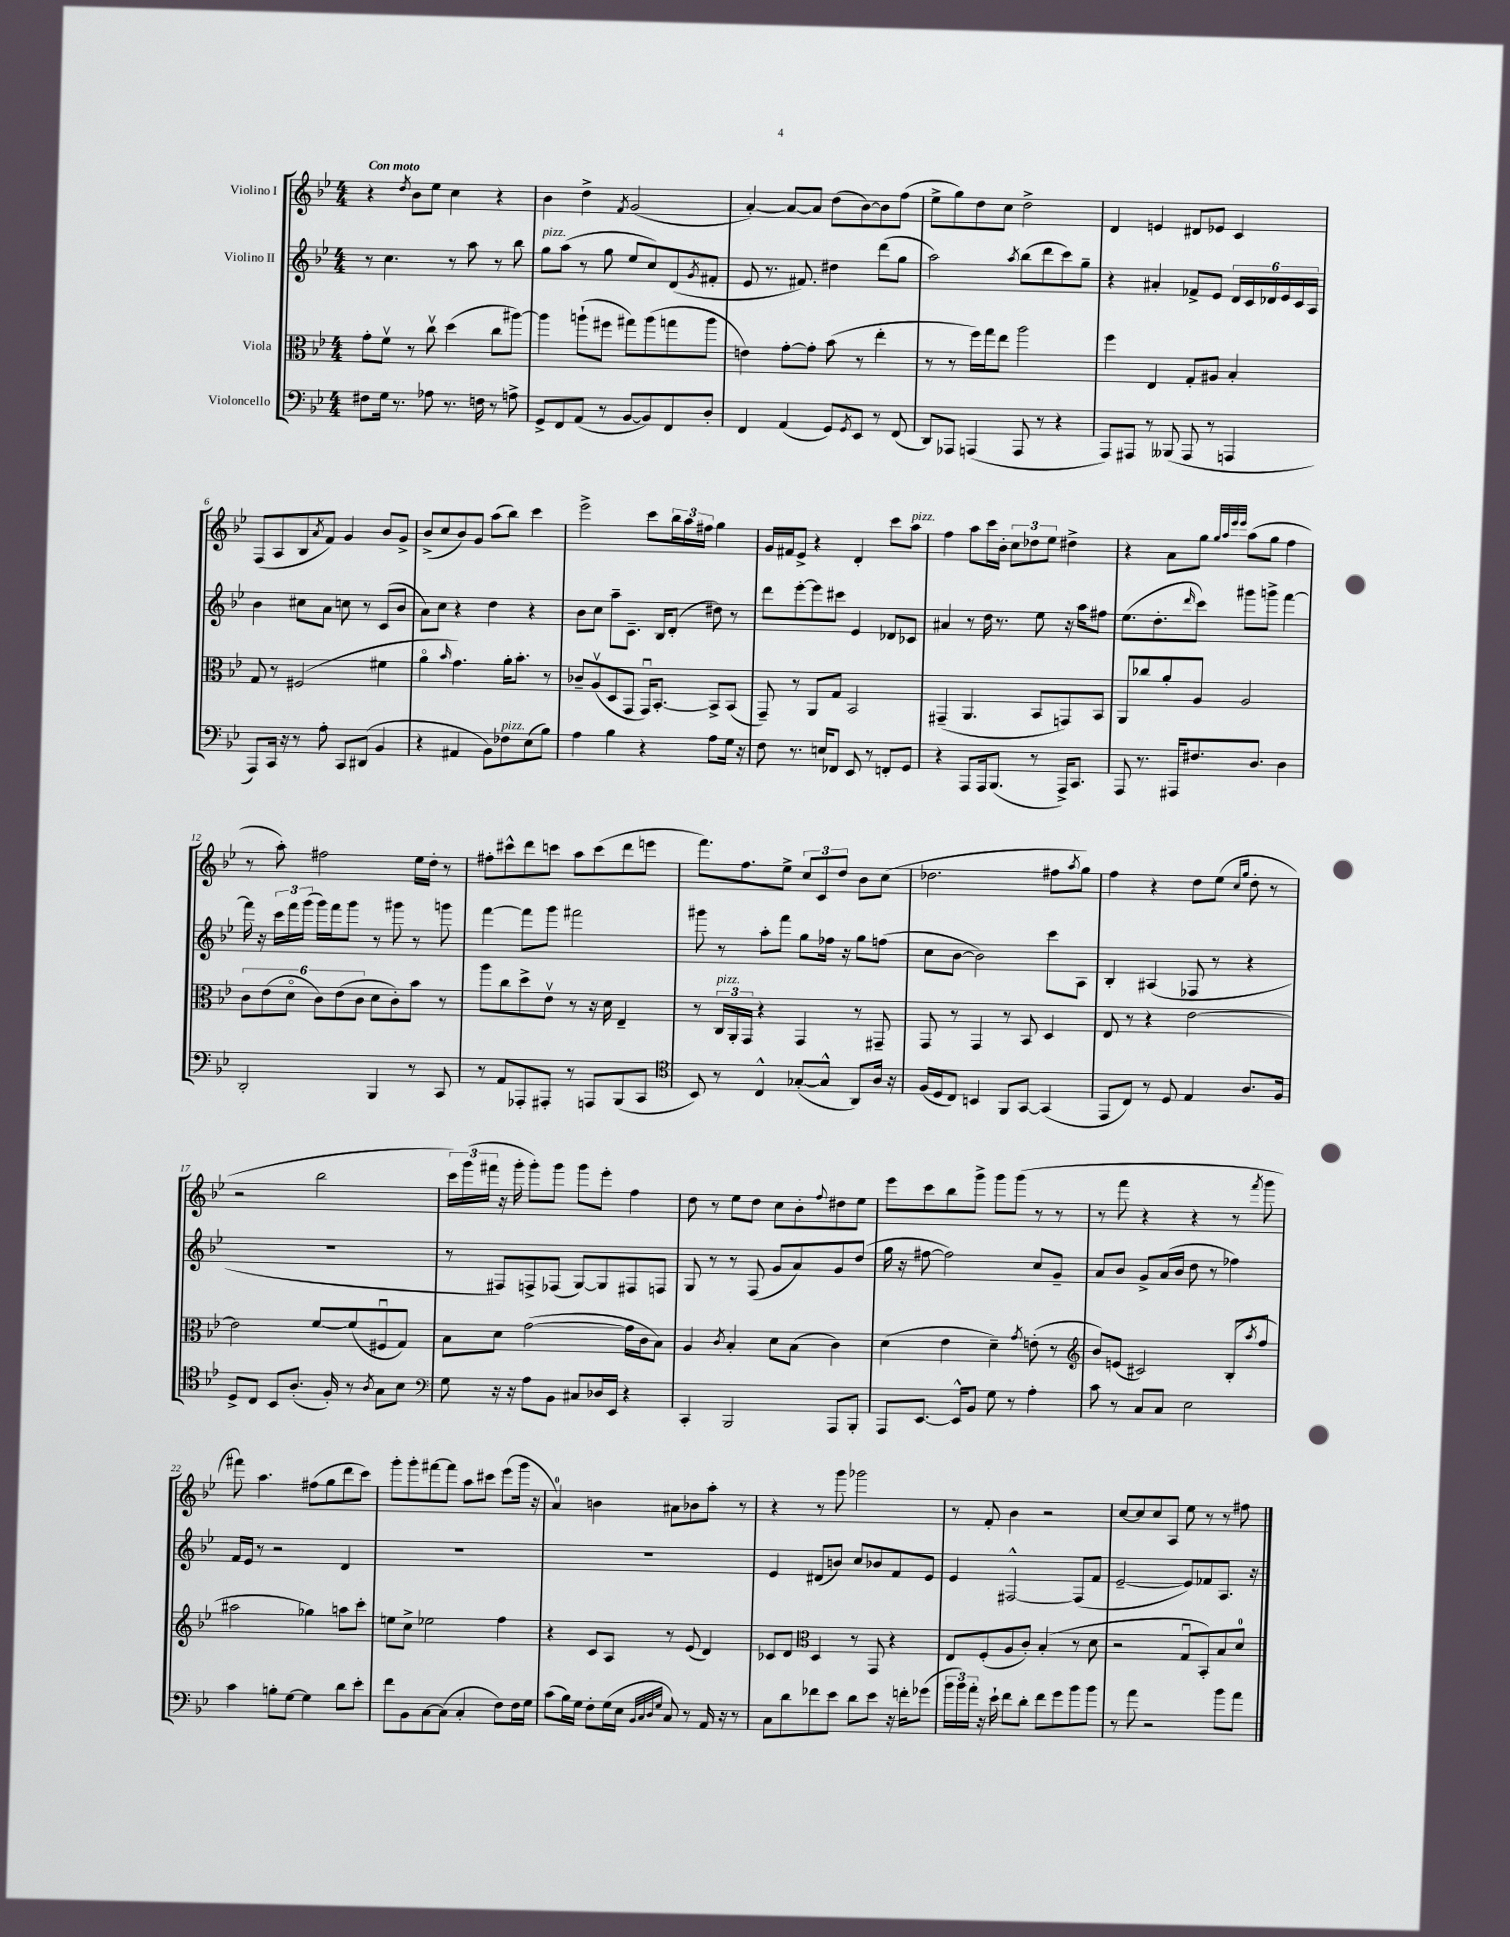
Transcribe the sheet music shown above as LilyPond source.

<<
\new StaffGroup <<
\new Staff = "s0" \with { instrumentName = "Violino I" } {
    \clef treble \key bes \major \numericTimeSignature \time 4/4 \tempo "Con moto"
    r4 \acciaccatura { d''8 } bes'8 ees''8 c''4 r4 |
    bes'4 d''4-> \acciaccatura { f'8 } g'2( |
    a'4~-.) a'8~ a'8 d''8( bes'8~) bes'8 f''8( |
    ees''8-> g''8) d''8 c''8 d''2-> |
    d'4 e'4 dis'8 ees'8 c'4 |
    f8( a8 bes8 \acciaccatura { a'8 } f'8) g'4 bes'8 g'8-> |
    bes'8->( c''8 bes'8) g'8 a''8( bes''8) c'''4 |
    ees'''2-> c'''8 \tuplet 3/2 { bes''16 a''16 fis''16 } g''4 |
    g'16 fis'16 ees'8-> r4 d'4-. c'''8 a''8^\markup { \italic "pizz." } |
    f''4 a''8 c'''16 bes'16-. \tuplet 3/2 { c''8 des''8 ees''8 } dis''4-> |
    r4 a'8 g''8 \grace { g''32 a''32 ees'''32 ees'''32 } a''8( g''8 f''4 |
    r8 a''8-.) fis''2 ees''16 d''16-. r8 |
    fis''8-. cis'''8-^ d'''8 c'''8 a''8 c'''8( d'''8 e'''8 |
    f'''8.) f''8. ees''8-> \tuplet 3/2 { c''8 c'8 d''8 } bes'8 c''8( |
    des''2. fis''8 \acciaccatura { a''8 } g''8) |
    f''4 r4 d''8 ees''8( \grace { c''16 g''16 } d''8-. r8 |
    r2 bes''2 |
    \tuplet 3/2 { c'''16) g'''16( fis'''16 } r16 g'''16-. g'''8-.) g'''8 g'''8 ees'''8-. f''4 |
    d''8 r8 ees''8 d''8 c''8 bes'8-. \appoggiatura { f''8 } dis''8 ees''8 |
    ees'''8 c'''8 bes''8 g'''8-> g'''8 g'''8( r8 r8 |
    r8 f'''8 r4 r4 r8 \acciaccatura { f'''8 } g'''8 |
    fis'''8) a''4. fis''8( g''8 d'''8 c'''8) |
    g'''8-. g'''8-. fis'''8~ fis'''8 a''8 cis'''8 ees'''8( g'''16 r16 |
    a'4-0) b'4 ais'8 bes'8 a''8-. r8 |
    r4 r8 g'''8 ges'''2 |
    r8 f'8-. bes'4 r2 |
    c''8~ c''8 c''8 a8 ees''8 r8 r8 fis''8 \bar "|." |
}
\new Staff = "s1" \with { instrumentName = "Violino II" } {
    \clef treble \key bes \major \numericTimeSignature \time 4/4
    r8 c''4. r8 a''8 r8 bes''8 |
    g''8^\markup { \italic "pizz." } a''8( r8 g''8 ees''8 c''8) d'8( \acciaccatura { g'8 } fis'8-. |
    ees'8 r8. fis'8.) dis''4 d'''8( g''8 |
    a''2) \acciaccatura { a''8 } bes''8( d'''8 c'''8) g''8-- |
    r4 ais'4-. fes'8-> ees'8 \tuplet 6/4 { d'16 c'16 des'16 ees'16 c'16 a16 } |
    bes'4 cis''8 a'8 c''8 r8 c'8( bes'8 |
    a'8) c''8 r4 d''4 r4 |
    bes'8 c''8 a''8-- c'8.-- bes16 d'8-.( dis''8) r8 |
    d'''8 ees'''8~-. ees'''8 cis'''8 ees'4 des'8 ces'8 |
    ais'4 r8 d''16 r8. ees''8 r16 a''16 fis''8 |
    ees''8.( d''8.-. \grace { d'''16 } c'''8) gis'''8 g'''8-> f'''4~ |
    f'''16 r16 \tuplet 3/2 { c'''16 f'''16 g'''16( } g'''16) f'''16 g'''8 r8 gis'''8 r8 g'''8 |
    f'''4~ f'''8 g'''8 fis'''2 |
    gis'''8 r8 a''8-. f'''8 g''8 fes''16 r16 g''8 f''8( |
    c''8 bes'8~ bes'2) c'''8 a8 |
    bes4-. ais4( fes8 r8 r4 |
    R1 |
    r8 fis8) f8-> fes8( g8~) g8 fis8 f8 |
    g8 r8 r8 f8( g'8 a'8) g'8 d''8( |
    g''16 r16 fis''8~ fis''2) c''8 g'8-- |
    a'8 bes'8 g'8-> a'16( bes'16 d''8 r8 fes''4) |
    f'16 ees'16 r8 r2 d'4 |
    R1 |
    R1 |
    ees'4 dis'8( b'8) c''8 bes'8 f'8 ees'8 |
    ees'4 fis2~-^ fis8( f'8 |
    ees'2~-- ees'8) fes'8 a8. r16 \bar "|." |
}
\new Staff = "s2" \with { instrumentName = "Viola" } {
    \clef alto \key bes \major \numericTimeSignature \time 4/4
    g'8-. f'8\upbow r8 c''8\upbow d''4( c''8 ais''8~) |
    ais''4 a''8-!( fis''8 gis''8) a''8( g''8 a''8 |
    e'4) g'8~-. g'8-. bes'8( r8 ees''4-. |
    r8 r8 f''16) g''16 ees''8 a''2 |
    f''4 ees4 g8-. ais8 bes4-. |
    g8 r8 fis2( fis'4 |
    a'4\flageolet \grace { bes'16 } g'4.) a'16-. bes'8.-. r8 |
    ces'8-- a8\upbow( d8 g,8 g,16\downbow) bes,8.~-. bes,8-> bes,8( |
    g,8--) r8 a,8 g8 bes,2 |
    gis,4--( a,4. bes,8 g,8) bes,8 |
    a,8 ces''8 a'8-. a8 a2 |
    \tuplet 6/4 { c'8 ees'8( d'8\flageolet c'8) ees'8( c'8 } d'8 c'8-.) bes'8 r8 |
    a''8 c''8 d''8-> ees'8\upbow r8 r16 d'16 ees4-- |
    r8 \tuplet 3/2 { c16^\markup { \italic "pizz." } a,16-. g,16 } r4 g,4 r8 gis,8-- |
    g,8 r8 g,4 r8 bes,8 d4 |
    ees8 r8 r4 ees'2~ |
    ees'2 f'8~ f'8( fis8\downbow g8) |
    bes8 d'8 g'2~( g'16 c'16 bes8) |
    a4 \acciaccatura { c'8 } bes4-. d'8 bes8( c'4) |
    d'4( ees'4 d'4--) \acciaccatura { g'8 } e'8-.( r8 |
    \clef treble bes'8) e'8( cis'2) bes8-.( \acciaccatura { a''8 } f''8 |
    ais''2 ges''4) a''8 c'''8-. |
    e''8 c''8-> ees''2 f''4 |
    r4 c'8 a8 r8 ees'8( d'4) |
    ces'8 d'8 \clef alto d4 r8 g,8 r4 |
    ees8 f8-.( a8 c'8-.) bes4-.( r8 d'8 |
    r2 g8\downbow bes,8-.) bes8 d'8-0 \bar "|." |
}
\new Staff = "s3" \with { instrumentName = "Violoncello" } {
    \clef bass \key bes \major \numericTimeSignature \time 4/4
    fis8 g16 r8. aes8 r8. f16 r8 a8-> |
    g,8-> f,8 a,8( r8 bes,8~ bes,8) f,8 d8-. |
    f,4 a,4( g,8) \acciaccatura { g,8 } ees,8 r8 f,8( |
    d,8) aes,,8 a,,4( a,,8 r8 r4 |
    a,,8) ais,,8 r8 beses,,8( ais,,8 r8 a,,4 |
    a,,8) c,16 r16 r8 a8-. c,8 dis,8( bes,4 |
    r4 ais,4 bes,8) fes8^\markup { \italic "pizz." } ees8( bes8) |
    a4 bes4 r4 a8 g16 r16 |
    f8 r8. e16 fes,8 ees,8 r8 f,8-. g,8 |
    r4 a,,8 a,,16 bes,,8.( r8 a,,16->) c,8. |
    a,,8 r8. ais,,16 fis8. d8. d4 |
    d,2-. bes,,4 r8 c,8 |
    r8 a,8 aes,,8-. ais,,8-. r8 a,,8 bes,,8( c,8 |
    \clef tenor bes,8) r8 c4-^ ges8~-.( ges8-^ a,8) a16 r16 |
    f16( d16 c8) b,4 f,8 g,8~ g,4( |
    ees,8 c8) r8 d8 ees4 a8. f16 |
    d8-> c8 bes,8 a8.-.( f16-.) r8 \acciaccatura { a8 } g8 bes8 |
    \clef bass g8 r16 r16 a8 bes,8 cis8 des16 ees,16 r4 |
    c,4-. bes,,2 a,,8 bes,,8-. |
    a,,8 ees,8.~ ees,16-^ bes,8 g8 r8 a4-. |
    c'8 r8 c8 c8 ees2 |
    c'4 b8-. g8~ g4 d'8 ees'8-. |
    f'8 bes,8 c8~ c8( c4-. f8) f16 g16 |
    c'8( bes16) g16 f8-. g16( ees16 \grace { bes,32 c32 d32 g32 } c8) r8 a,16 r16 r8 |
    c8 d'8 fes'8 ees'8 d'8 ees'8 r16 f'16-. ges'8( |
    \tuplet 3/2 { bes'16 bes'16) a'16-. } r16 ees'16-! f'8 d'8-. f'8 g'8 bes'8 bes'8 |
    r8 a'8 r2 bes'8 a'8 \bar "|." |
}
>>
>>
